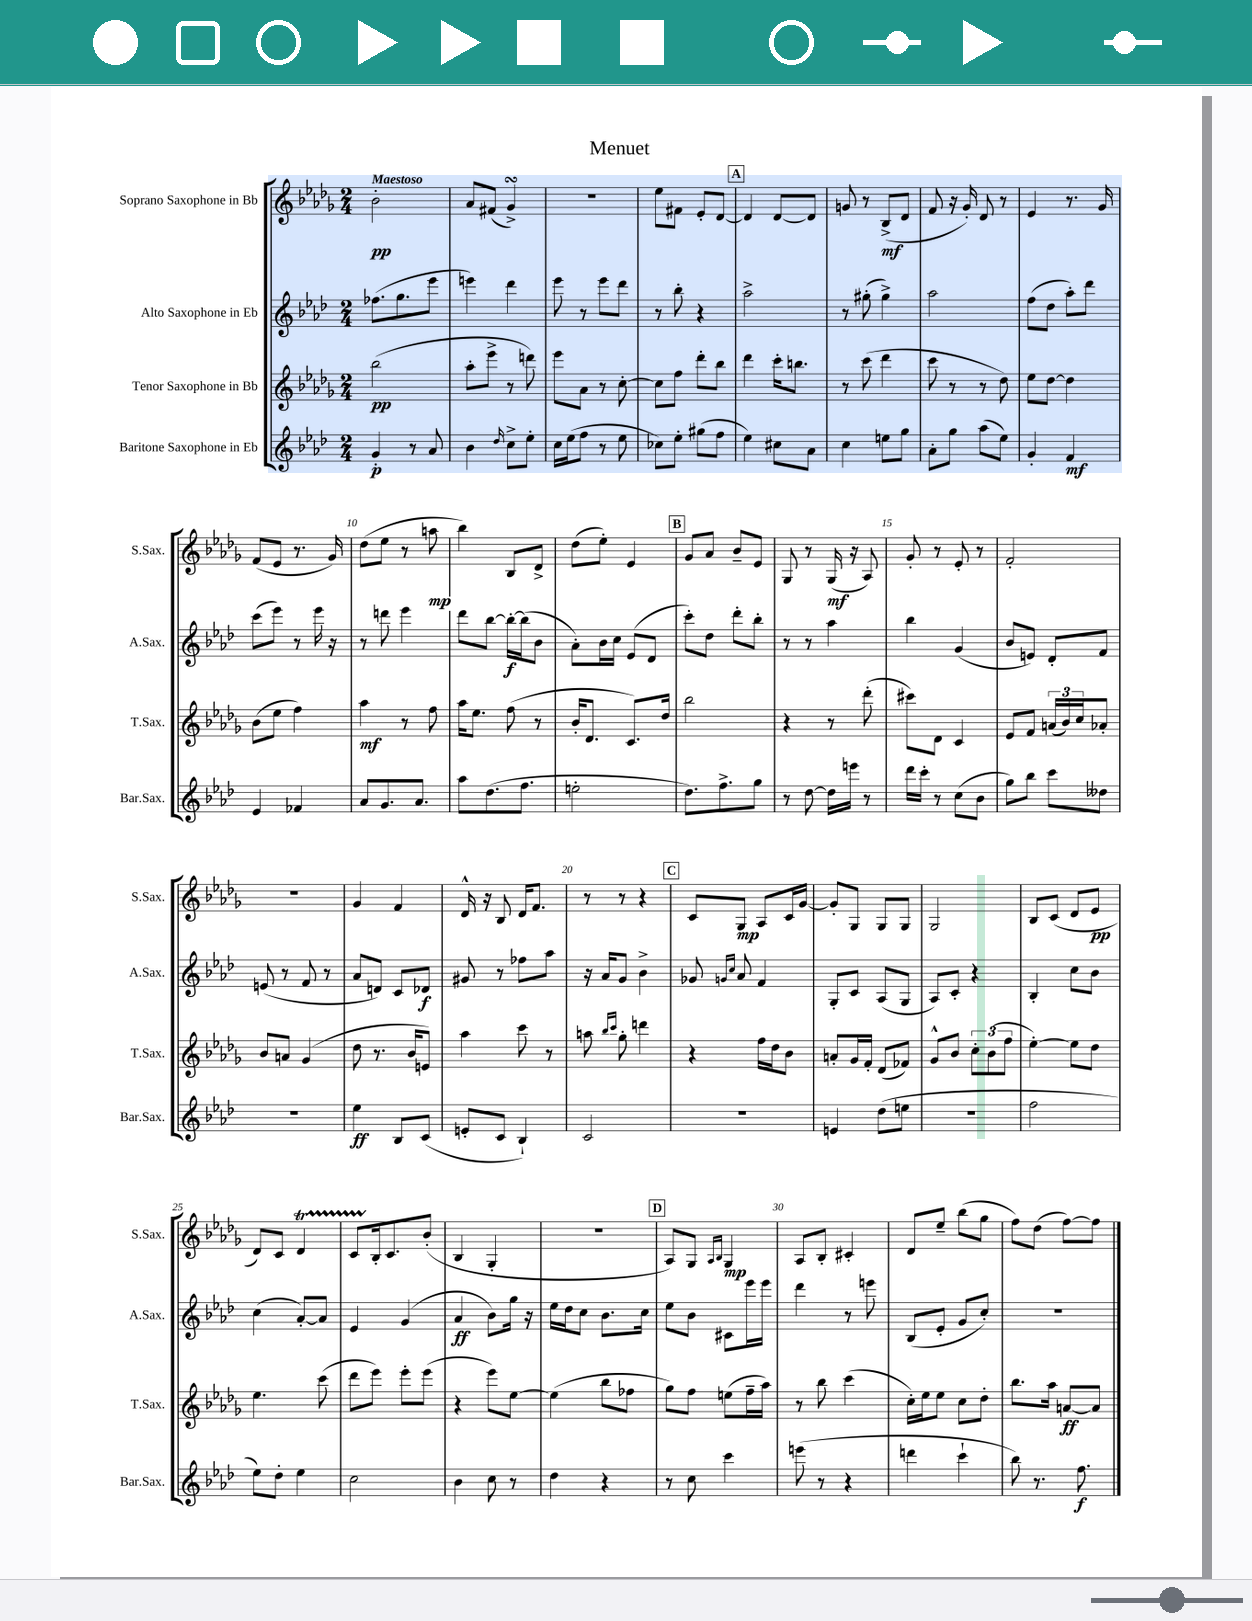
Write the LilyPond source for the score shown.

\header { title = "Menuet" }
<<
\new StaffGroup <<
\new Staff = "s0" \with { instrumentName = "Soprano Saxophone in Bb" shortInstrumentName = "S.Sax." } {
    \clef treble \key des \major \numericTimeSignature \time 2/4 \tempo "Maestoso"
    bes'2-.\pp |
    aes'8 fis'8( ges'4->\turn) |
    R2 |
    ees''8 fis'8 ees'8-. des'8~ |
    \mark \markup { \box "A" } des'4 des'8~ des'8 |
    g'8 r8 bes8->\mf( des'8 |
    f'8 r16 ges'16-.) des'8 r8 |
    ees'4 r8. ges'16 |
    f'8( ees'8 r8. ges'16) |
    des''8( ees''8 r8 a''8\mp |
    bes''4) bes8 des'8-> |
    des''8( ees''8-.) ees'4 |
    \mark \markup { \box "B" } ges'8 aes'8 bes'8-- ees'8 |
    ges8 r8 ges16\mf( r16 aes8) |
    ges'8-. r8 ees'8-. r8 |
    f'2-. |
    R2 |
    ges'4 f'4 |
    des'16-^ r16 bes8 des'16 f'8. |
    r8 r8 r4 |
    \mark \markup { \box "C" } c'8 ges8\mp aes8 c'16 ges'16~ |
    ges'8-. ges8 ges8 ges8 |
    ges2 |
    bes8 c'8( des'8 ees'8\pp |
    des'8) c'8 des'4\startTrillSpan |
    c'8 bes16-.\stopTrillSpan c'8. bes'8-.( |
    bes4 ges4-. |
    r2 |
    \mark \markup { \box "D" } aes8) ges8 \grace { aes16 bes16 } ges4\mp |
    aes8 bes8-. cis'4-. |
    des'8 ees''8-- bes''8( ges''8 |
    f''8) des''8( f''8~) f''8 \bar "|." |
}
\new Staff = "s1" \with { instrumentName = "Alto Saxophone in Eb" shortInstrumentName = "A.Sax." } {
    \clef treble \key aes \major \numericTimeSignature \time 2/4
    fes''8.( g''8. ees'''8 |
    e'''4) des'''4 |
    ees'''8 r8 ees'''8 des'''8 |
    r8 bes''8-. r4 |
    \mark \markup { \box "A" } aes''2-> |
    r8 gis''8-.( gis''4->) |
    aes''2 |
    f''8( des''8 aes''8-.) des'''8 |
    c'''8( ees'''8) r8 ees'''16 r16 |
    r8 d'''8 ees'''4 |
    des'''8 bes''8~ bes''16~-.\f bes''16( bes'8 |
    aes'8-.) bes'16 c''16 ees'8( des'8 |
    \mark \markup { \box "B" } c'''8-.) des''8 des'''8-. bes''8-. |
    r8 r8 aes''4 |
    bes''4 g'4( |
    bes'8 e'8) des'8-. f'8 |
    e'8( r8 f'8 r8 |
    aes'8 d'8) c'8 des'8\f |
    gis'8 r8 fes''8 aes''8 |
    r16 aes'16 g'8 bes'4-> |
    \mark \markup { \box "C" } ges'8 \grace { g'16 c''16 } aes'8 f'4 |
    g8-. c'8 aes8( g8 |
    aes8) c'8-. r4 |
    bes4-. c''8 bes'8 |
    c''4( aes'8~-.) aes'8 |
    ees'4 g'4( |
    aes'4\ff bes'8) g''16 r16 |
    ees''16 des''16 c''8 bes'8. c''16 |
    \mark \markup { \box "D" } ees''8 bes'8 cis'8 ees'''16 ees'''16 |
    des'''4 r8 e'''8 |
    bes8( ees'8-. g'8 c''8-.) |
    r2 \bar "|." |
}
\new Staff = "s2" \with { instrumentName = "Tenor Saxophone in Bb" shortInstrumentName = "T.Sax." } {
    \clef treble \key des \major \numericTimeSignature \time 2/4
    bes''2\pp( |
    aes''8-. ees'''8-> r8 d'''8) |
    ees'''8 aes'8 r8 c''8~-. |
    c''8 f''8 des'''8-. bes''8 |
    \mark \markup { \box "A" } des'''4 c'''16-. b''8. |
    r8 c'''8( des'''4 |
    c'''8 r8 r8 des''8) |
    ees''8 des''8~ des''4 |
    bes'8( ees''8 f''4) |
    aes''4\mf r8 f''8 |
    aes''16 ees''8. f''8( r8 |
    bes'16-. des'8. c'8.) des''16 |
    \mark \markup { \box "B" } bes''2 |
    r4 r8 des'''8-.( |
    cis'''8) des'8 c'4 |
    ees'8 f'8 \tuplet 3/2 { a'16( bes'16) c''16 } aes'8-. |
    bes'8 a'8 ges'4( |
    des''8 r8. bes'16 e'8) |
    aes''4 c'''8 r8 |
    a''8 \grace { bes''16 c'''16 } ges''8-. d'''4 |
    \mark \markup { \box "C" } r4 f''16 des''16 bes'8 |
    a'8-. ges'16 f'16-. des'8( fes'8) |
    ges'8-^ bes'8 \tuplet 3/2 { c''8-. bes'8( f''8 } |
    ees''4~-.) ees''8 des''8 |
    ees''4. c'''8( |
    des'''8 ees'''8) ees'''8-. ees'''8( |
    r4 ees'''8) ees''8~ |
    ees''4( bes''8 fes''8 |
    \mark \markup { \box "D" } ges''8) f''8 e''8( f''16-- aes''16) |
    r8 bes''8 c'''4( |
    c''16-.) ees''16 ees''8 c''8 des''8-. |
    bes''8. aes''16 a'8~\ff a'8 \bar "|." |
}
\new Staff = "s3" \with { instrumentName = "Baritone Saxophone in Eb" shortInstrumentName = "Bar.Sax." } {
    \clef treble \key aes \major \numericTimeSignature \time 2/4
    g'4-.\p r8 aes'8 |
    bes'4 \grace { des''16 } c''8-> ees''8-. |
    c''16 ees''16( f''8 r8 ees''8 |
    ces''8) ees''8-. gis''8( f''8 |
    \mark \markup { \box "A" } ees''4) cis''8 aes'8 |
    c''4 e''8 g''8 |
    aes'8-. g''8 aes''8( ees''8) |
    g'4-. f'4\mf |
    ees'4 fes'4 |
    aes'8 g'8. aes'8. |
    aes''8 des''8.( f''8. |
    e''2-. |
    \mark \markup { \box "B" } des''8.) f''8.-> g''8 |
    r8 des''8~ des''16 e'''16 r8 |
    des'''16 c'''16-. r8 c''8( bes'8 |
    g''8) bes''8 c'''8 deses''8 |
    R2 |
    ees''4\ff bes8 c'8( |
    e'8-. c'8 bes4-!) |
    c'2 |
    \mark \markup { \box "C" } R2 |
    e'4 des''8( e''8 |
    r2 |
    f''2 |
    ees''8) des''8-. ees''4 |
    c''2 |
    bes'4 c''8 r8 |
    des''4 r4 |
    \mark \markup { \box "D" } r8 c''8 c'''4 |
    e'''8( r8 r4 |
    d'''4 c'''4-! |
    bes''8) r8. f''8.\f \bar "|." |
}
>>
>>
\layout { \context { \Score \override BarNumber.break-visibility = ##(#f #t #t) barNumberVisibility = #(every-nth-bar-number-visible 5) } }
